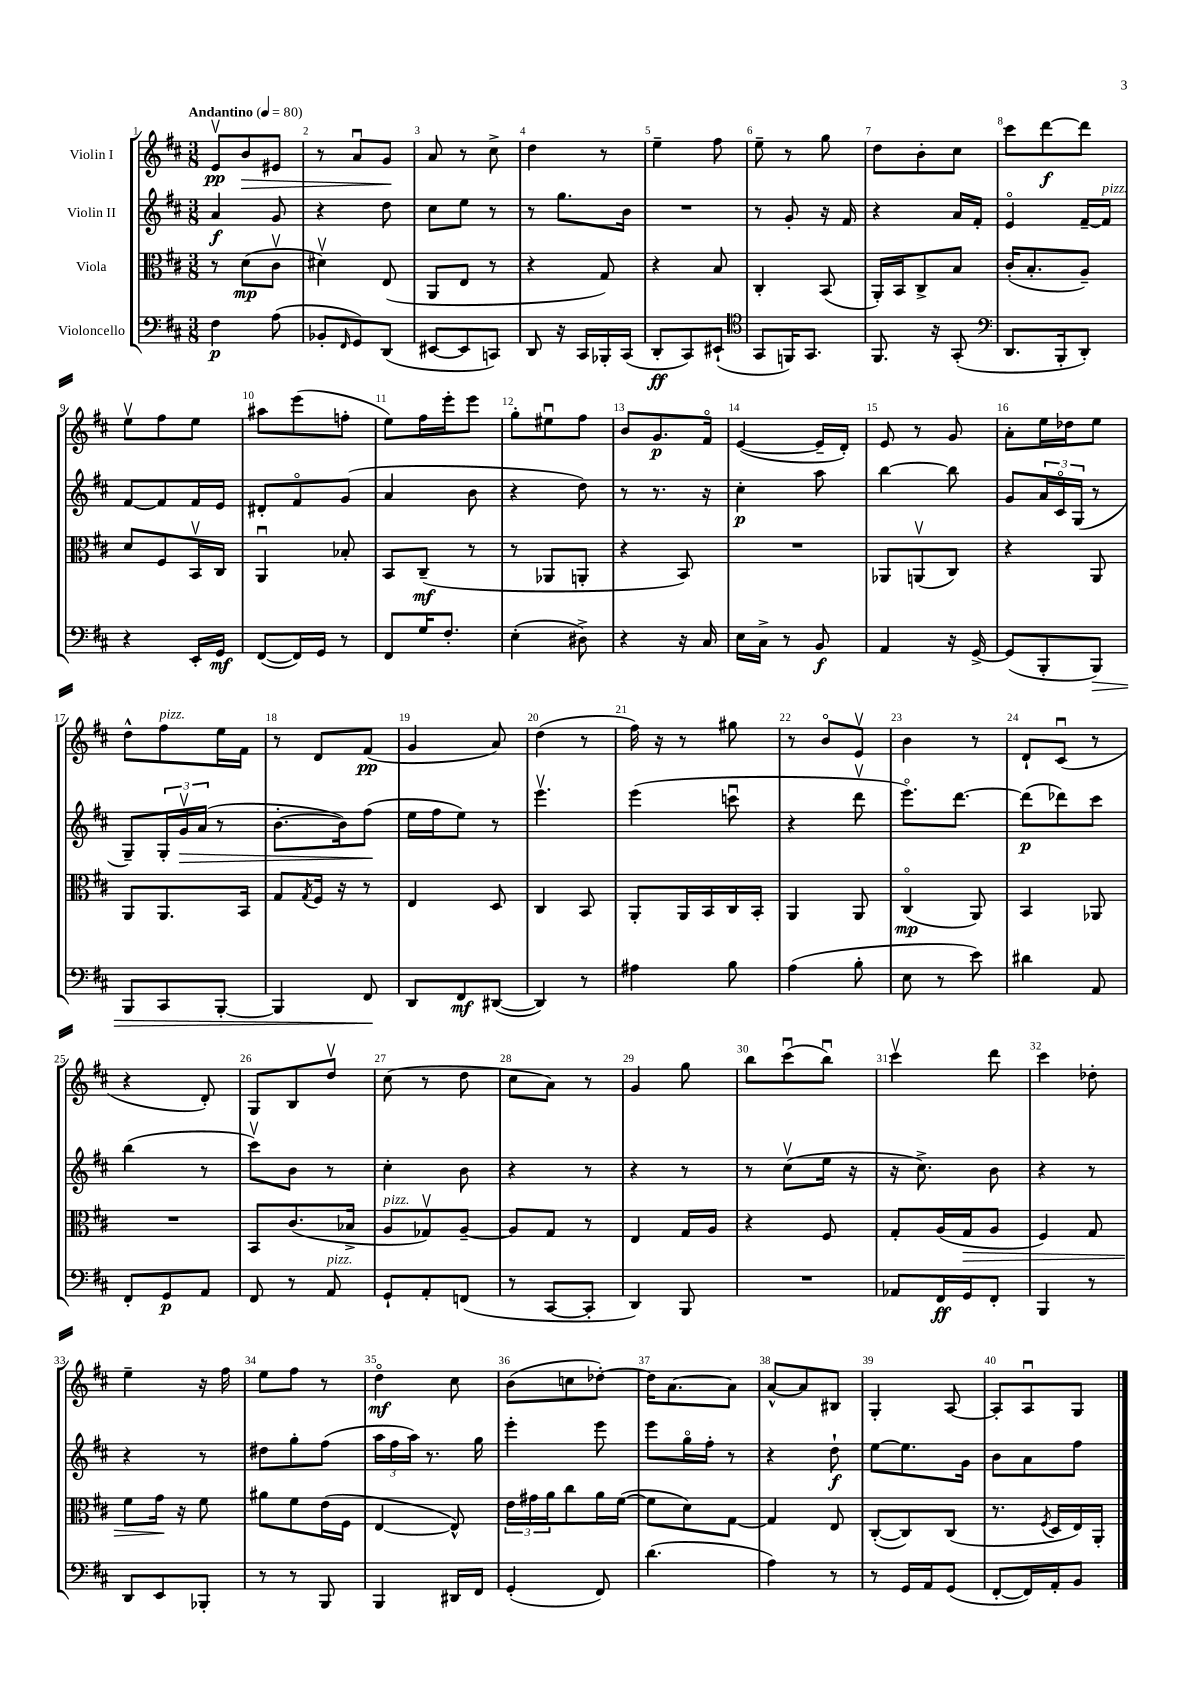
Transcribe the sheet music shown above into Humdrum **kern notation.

**kern	**dynam	**kern	**dynam	**kern	**dynam	**kern	**dynam
*part4	*part4	*part3	*part3	*part2	*part2	*part1	*part1
*staff4	*staff4	*staff3	*staff3	*staff2	*staff2	*staff1	*staff1
*I"Violoncello	*	*I"Viola	*	*I"Violin II	*	*I"Violin I	*
*clefF4	*	*clefC3	*	*clefG2	*	*clefG2	*
*k[f#c#]	*	*k[f#c#]	*	*k[f#c#]	*	*k[f#c#]	*
*M3/8	*	*M3/8	*	*M3/8	*	*M3/8	*
*MM80	*	*MM80	*	*MM80	*	*MM80	*
=1	=1	=1	=1	=1	=1	=1	=1
!	!	!	!	!	!	!LO:TX:a:B:t=Andantino	!
4F#\	p	8r	.	4a/	f	8ev/L	pp
!	!	!	!	!	!	!	!LO:HP:b
.	.	(8d\L	mp	.	.	8b/	>
(8A\	.	8c#v\J	.	8g/	.	8e#X/J	.
=2	=2	=2	=2	=2	=2	=2	=2
8BB-X'/L	.	4d#Xv\)	.	4r	.	8r	.
16qqFF#/	.	.	.	.	.	.	.
8GG/)	.	.	.	.	.	8au/L	.
(8DD/J	.	(8E/	.	8dd\	.	8g/J	.
.	.	.	.	.	.	.	]
=3	=3	=3	=3	=3	=3	=3	=3
[8EE#X/L	.	8AA/L	.	8cc#\L	.	8a/	.
8EE#/]	.	8E/J	.	8ee\J	.	8r	.
8CCn/J)	.	8r	.	8r	.	8cc#^\	.
=4	=4	=4	=4	=4	=4	=4	=4
8DD/	.	4r	.	8r	.	4dd\	.
16r	.	.	.	8.gg\L	.	.	.
16CC#/LL	.	.	.	.	.	.	.
16BBB-X'/	.	8G/)	.	.	.	8r	.
(16CC#/JJ	.	.	.	16b\Jk	.	.	.
=5	=5	=5	=5	=5	=5	=5	=5
8DD'/L	ff	4r	.	4.r	.	4ee~\	.
8CC#/)	.	.	.	.	.	.	.
(8EE#X`/J	.	8B/	.	.	.	8ff#\	.
=6	=6	=6	=6	=6	=6	=6	=6
*clefC4	*	*	*	*	*	*	*
8GG/L	.	4C#'/	.	8r	.	8ee~\	.
16FFn/K)	.	.	.	8g'/	.	8r	.
8.GG/J	.	.	.	.	.	.	.
.	.	(8BB/	.	16r	.	8gg\	.
.	.	.	.	16f#/	.	.	.
=7	=7	=7	=7	=7	=7	=7	=7
8.FF#/	.	16AA'/LL)	.	4r	.	8dd\L	.
.	.	16BB/J	.	.	.	.	.
.	.	8C#^/	.	.	.	8b'\	.
16r	.	.	.	.	.	.	.
(8GG'/	.	8B/J	.	16a/LL	.	8cc#\J	.
.	.	.	.	16f#'/JJ	.	.	.
=8	=8	=8	=8	=8	=8	=8	=8
*clefF4	*	*	*	*	*	*	*
8.DD/L	.	(16c#'/KL	.	4e/	.	8ccc#\L	.
.	.	8.B'/	.	.	.	.	.
.	.	.	.	.	.	[8ddd\	f
16BBB'/k	.	.	.	.	.	.	.
8DD'/J)	.	8A~/J)	.	[16f#~/LL	.	8ddd\J]	.
!	!	!	!	!LO:TX:a:i:t=pizz.	!	!	!
.	.	.	.	16f#/JJ]	.	.	.
!!LO:LB:g=z
=9	=9	=9	=9	=9	=9	=9	=9
4r	.	8d/L	.	[8f#/L	.	8eev\L	.
.	.	8F#/	.	8f#/]	.	8ff#\	.
16EE'/LL	.	16BBv/L	.	16f#/L	.	8ee\J	.
16GG/JJ	mf	16C#/JJ	.	16e/JJ	.	.	.
=10	=10	=10	=10	=10	=10	=10	=10
([8FF#/L	.	4AAu/	.	8d#X'/L	.	8aa#X\L	.
16FF#/L])	.	.	.	8f#/	.	(8eee\	.
16GG/JJ	.	.	.	.	.	.	.
8r	.	8B-X'/	.	(8g/J	.	8ffn'\J	.
=11	=11	=11	=11	=11	=11	=11	=11
8FF#/L	.	8BB/L	.	4a/	.	8ee\L)	.
16G/K	.	(8C#~/J	mf	.	.	16ff#\L	.
8.F#'/J	.	.	.	.	.	16eee'\J	.
.	.	8r	.	8b\	.	8eee\J	.
=12	=12	=12	=12	=12	=12	=12	=12
(4E'\	.	8r	.	4r	.	8gg'\L	.
.	.	8AA-X/L	.	.	.	8ee#Xu\	.
8D#X^\)	.	8AAn'/J	.	8dd\)	.	8ff#\J	.
=13	=13	=13	=13	=13	=13	=13	=13
4r	.	4r	.	8r	.	8b/L	.
.	.	.	.	8.r	.	8.g/	p
16r	.	8BB/)	.	.	.	.	.
16C#/	.	.	.	16r	.	16f#/Jk	.
=14	=14	=14	=14	=14	=14	=14	=14
16E\LL	.	4.r	.	4cc#'\	p	([4e/	.
16C#^\JJ	.	.	.	.	.	.	.
8r	.	.	.	.	.	.	.
8BB/	f	.	.	8aa\	.	16e~/LL]	.
.	.	.	.	.	.	16d'/JJ)	.
=15	=15	=15	=15	=15	=15	=15	=15
4AA/	.	8AA-X/L	.	[4bb\	.	8e/	.
.	.	(8AAnv/	.	.	.	8r	.
16r	.	8C#/J)	.	8bb\]	.	8g/	.
[16GG^/	.	.	.	.	.	.	.
=16	=16	=16	=16	=16	=16	=16	=16
(8GG/L]	.	4r	.	8g/L	.	8a'\L	.
8BBB'/	.	.	.	24a/L	.	16ee\L	.
.	.	.	.	24c#/	.	.	.
.	.	.	.	.	.	16dd-X\J	.
.	.	.	.	(24G/JJ	.	.	.
!	!LO:HP:b	!	!	!	!	!	!
8BBB/J)	>	8AA/	.	8r	.	8ee\J	.
!!LO:LB:g=z
=17	=17	=17	=17	=17	=17	=17	=17
8BBB/L	.	8AA/L	.	8G~/L)	.	8dd^^\L	.
!	!	!	!	!	!	!LO:TX:a:i:t=pizz.	!
8CC#/	.	8.AA/	.	24G'/L	.	8ff#\	.
!	!	!	!	!	!LO:HP:b	!	!
.	.	.	.	24gv/	>	.	.
.	.	.	.	(24a/JJ	.	.	.
[8BBB'/J	.	.	.	8r	.	16ee\L	.
.	.	16BB/Jk	.	.	.	16f#\JJ	.
=18	=18	=18	=18	=18	=18	=18	=18
4BBB/]	.	8G/L	.	[8.b'\L	.	8r	.
.	.	8qG/	.	.	.	.	.
.	.	16F#/Jk	.	.	.	8d/L	.
.	.	16r	.	16b\k])	.	.	.
8FF#/	.	8r	.	(8ff#\J	.	(8f#/J	pp
.	]	.	.	.	]	.	.
=19	=19	=19	=19	=19	=19	=19	=19
8DD/L	.	4E/	.	16ee\LL	.	4g/	.
.	.	.	.	16ff#\J	.	.	.
8FF#/	mf	.	.	8ee\J)	.	.	.
([8DD#X/J	.	8D/	.	8r	.	8a/)	.
=20	=20	=20	=20	=20	=20	=20	=20
4DD#/])	.	4C#/	.	4.eeev\	.	(4dd\	.
8r	.	8BB/	.	.	.	8r	.
=21	=21	=21	=21	=21	=21	=21	=21
4A#X\	.	8AA'/L	.	(4eee\	.	16ff#\)	.
.	.	.	.	.	.	16r	.
.	.	16AA/L	.	.	.	8r	.
.	.	16BB/	.	.	.	.	.
8B\	.	16C#/	.	8cccnu\	.	8gg#X\	.
.	.	16BB'/JJ	.	.	.	.	.
=22	=22	=22	=22	=22	=22	=22	=22
(4A\	.	4AA/	.	4r	.	8r	.
.	.	.	.	.	.	8b/L	.
8B'\	.	8AA/	.	8dddv\	.	8ev/J	.
=23	=23	=23	=23	=23	=23	=23	=23
8E\	.	(4C#/	mp	8.eee\L)	.	4b\	.
8r	.	.	.	.	.	.	.
.	.	.	.	[8.ddd\J	.	.	.
8e\)	.	8AA/)	.	.	.	8r	.
=24	=24	=24	=24	=24	=24	=24	=24
4d#X\	.	4BB/	.	(8ddd\L]	p	8d`/L	.
.	.	.	.	8ddd-X\)	.	(8c#u/J	.
8AA/	.	8AA-X/	.	8ccc#\J	.	8r	.
!!LO:LB:g=z
=25	=25	=25	=25	=25	=25	=25	=25
8FF#'/L	.	4.r	.	(4bb\	.	4r	.
8GG/	p	.	.	.	.	.	.
8AA/J	.	.	.	8r	.	8d'/)	.
=26	=26	=26	=26	=26	=26	=26	=26
8FF#/	.	8BB/L	.	8ccc#v\L)	.	8G/L	.
8r	.	(8.c#/	.	8b\J	.	8B/	.
!LO:TX:a:i:t=pizz.	!	!	!	!	!	!	!
8AA/	.	.	.	8r	.	8ddv/J	.
.	.	16B-X^/Jk	.	.	.	.	.
=27	=27	=27	=27	=27	=27	=27	=27
!	!	!LO:TX:a:i:t=pizz.	!	!	!	!	!
8GG`/L	.	8A/L	.	4cc#'\	.	(8cc#\	.
8AA'/	.	8G-Xv/)	.	.	.	8r	.
(8FFn/J	.	[8A~/J	.	8b\	.	8dd\	.
=28	=28	=28	=28	=28	=28	=28	=28
8r	.	8A/L]	.	4r	.	8cc#\L	.
[8CC#/L	.	8G/J	.	.	.	8a\J)	.
8CC#'/J]	.	8r	.	8r	.	8r	.
=29	=29	=29	=29	=29	=29	=29	=29
4DD/)	.	4E/	.	4r	.	4g/	.
8BBB/	.	16G/LL	.	8r	.	8gg\	.
.	.	16A/JJ	.	.	.	.	.
=30	=30	=30	=30	=30	=30	=30	=30
4.r	.	4r	.	8r	.	8bb\L	.
.	.	.	.	(8cc#v\L	.	(8ccc#u\	.
.	.	8F#/	.	16ee\Jk	.	8bbu\J)	.
.	.	.	.	16r	.	.	.
=31	=31	=31	=31	=31	=31	=31	=31
8AA-X/L	.	8G'/L	.	16r	.	4ccc#v\	.
.	.	.	.	8.cc#^\)	.	.	.
16FF#/L	ff	(16A/L	.	.	.	.	.
!	!	!	!LO:HP:b	!	!	!	!
16GG/J	.	16G/J	>	.	.	.	.
8FF#'/J	.	8A/J	.	8b\	.	8ddd\	.
=32	=32	=32	=32	=32	=32	=32	=32
4BBB/	.	4F#/)	.	4r	.	4ccc#\	.
8r	.	8G/	.	8r	.	8dd-X'\	.
!!LO:LB:g=z
=33	=33	=33	=33	=33	=33	=33	=33
8DD/L	.	8f#\L	.	4r	.	4ee~\	.
8EE/	.	16g\Jk	.	.	.	.	.
.	.	16r	]	.	.	.	.
8BBB-X'/J	.	8f#\	.	8r	.	16r	.
.	.	.	.	.	.	16ff#\	.
=34	=34	=34	=34	=34	=34	=34	=34
8r	.	8a#X\L	.	8dd#X\L	.	8ee\L	.
8r	.	8f#\	.	8gg'\	.	8ff#\J	.
8BBB/	.	(16e\L	.	(8ff#\J	.	8r	.
.	.	16F#\JJ	.	.	.	.	.
=35	=35	=35	=35	=35	=35	=35	=35
4BBB/	.	[4E/	.	24aa\LL	.	4dd\	mf
.	.	.	.	24ff#\	.	.	.
.	.	.	.	24aa\JJ)	.	.	.
.	.	.	.	8.r	.	.	.
16DD#X/LL	.	8E^^/])	.	.	.	8cc#\	.
16FF#/JJ	.	.	.	16gg\	.	.	.
=36	=36	=36	=36	=36	=36	=36	=36
(4GG'/	.	24e\LL	.	4eee'\	.	(8b\L	.
.	.	24g#X\	.	.	.	.	.
.	.	24a\J	.	.	.	.	.
.	.	8cc#\	.	.	.	8ccn\	.
8FF#/)	.	16a\L	.	8eee\	.	[8dd-X'\J)	.
.	.	([16f#\JJ	.	.	.	.	.
=37	=37	=37	=37	=37	=37	=37	=37
(4.d\	.	8f#\L]	.	8eee\L	.	16dd-\KL]	.
.	.	.	.	.	.	[8.a\	.
.	.	8d\)	.	16gg\L	.	.	.
.	.	.	.	16ff#'\JJ	.	.	.
.	.	[8G\J	.	8r	.	8a\J]	.
=38	=38	=38	=38	=38	=38	=38	=38
4A\)	.	4G/]	.	4r	.	[8a^^/L	.
.	.	.	.	.	.	8a/]	.
8r	.	8E/	.	8dd`\	f	8B#X/J	.
=39	=39	=39	=39	=39	=39	=39	=39
8r	.	([8C#'/L	.	[8ee\L	.	4G'/	.
16GG/LL	.	8C#/])	.	8.ee\]	.	.	.
16AA/J	.	.	.	.	.	.	.
(8GG/J	.	(8C#/J	.	.	.	[8A/	.
.	.	.	.	16g\Jk	.	.	.
=40	=40	=40	=40	=40	=40	=40	=40
[8FF#'/L	.	8.r	.	8b\L	.	8A'/L]	.
16FF#/L])	.	.	.	8a\	.	8Au/	.
.	.	8qF#/	.	.	.	.	.
16AA'/J	.	16D/LL	.	.	.	.	.
8BB/J	.	16E/)	.	8ff#\J	.	8G/J	.
.	.	16AA'/JJ	.	.	.	.	.
==	==	==	==	==	==	==	==
*-	*-	*-	*-	*-	*-	*-	*-
